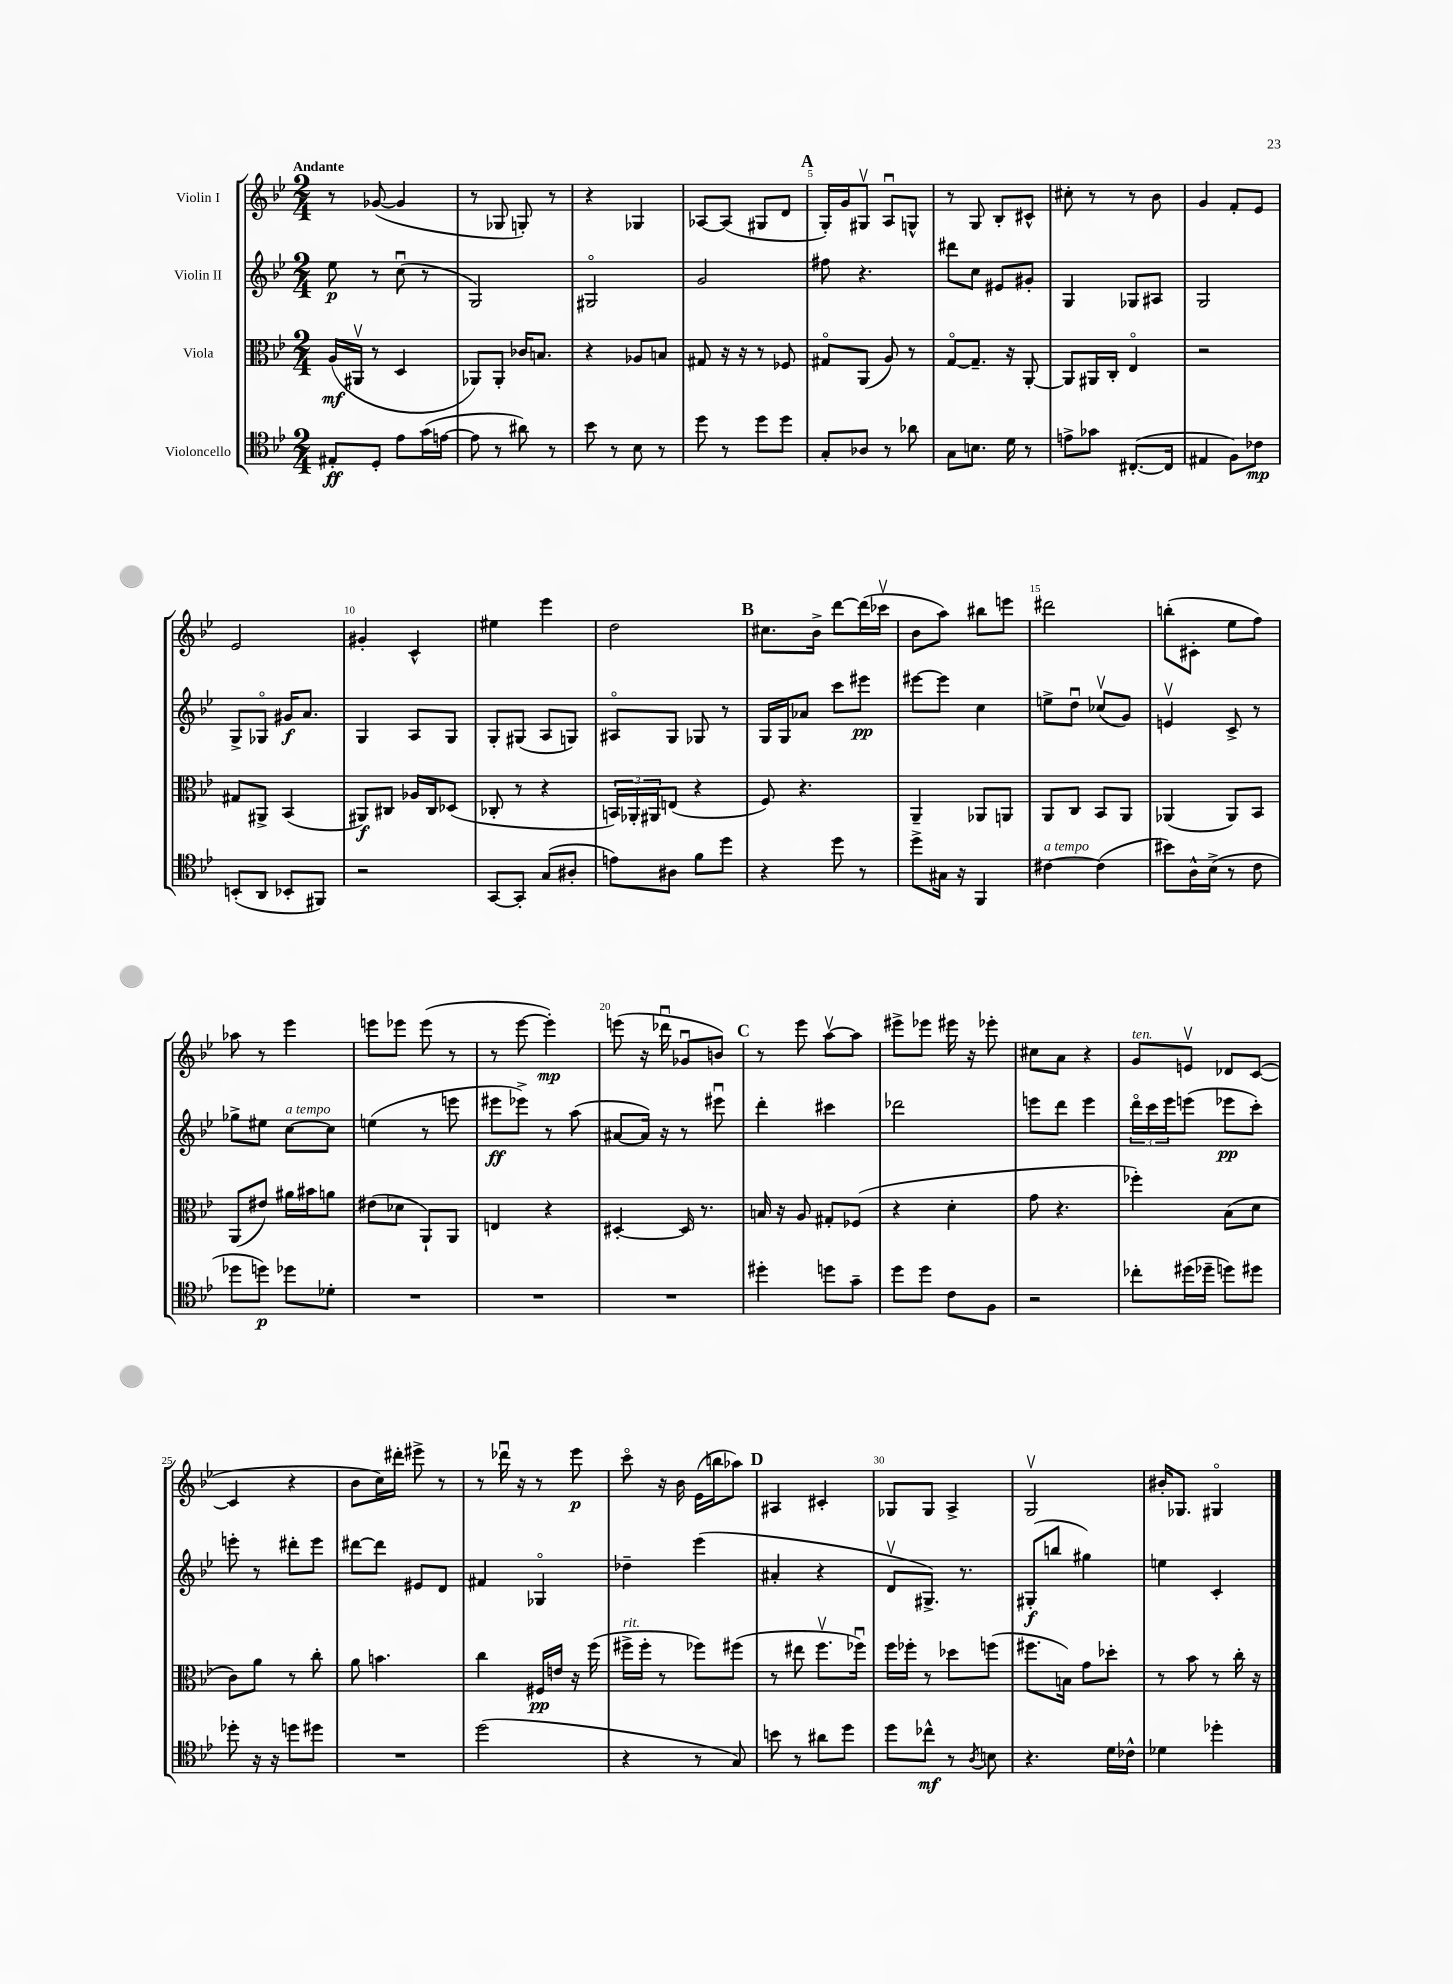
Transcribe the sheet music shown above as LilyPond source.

<<
\new StaffGroup <<
\new Staff = "s0" \with { instrumentName = "Violin I" } {
    \clef treble \key bes \major \numericTimeSignature \time 2/4 \tempo "Andante"
    r8 ges'8~( ges'4 |
    r8 ges8 g8-.) r8 |
    r4 ges4 |
    aes8~ aes8( gis8 d'8 |
    \mark \markup { \bold "A" } g16-.) g'16 gis8\upbow a8\downbow g8-^ |
    r8 g8 bes8-. cis'8-^ |
    cis''8-. r8 r8 bes'8 |
    g'4 f'8-. ees'8 |
    ees'2 |
    gis'4-. c'4-^ |
    eis''4 ees'''4 |
    d''2 |
    \mark \markup { \bold "B" } cis''8. bes'16-> d'''8~ d'''16( ces'''16\upbow |
    bes'8 a''8) bis''8 e'''8 |
    dis'''2 |
    b''8-.( cis'8-. ees''8 f''8) |
    aes''8 r8 ees'''4 |
    e'''8 ees'''8 ees'''8( r8 |
    r8 ees'''8~ ees'''4-.\mp) |
    e'''8( r16 des'''16\downbow ges'8\downbow b'8) |
    \mark \markup { \bold "C" } r8 ees'''8 a''8~\upbow a''8 |
    eis'''8-> ees'''8 eis'''16 r16 ees'''8-. |
    cis''8 a'8 r4 |
    g'8^\markup { \italic "ten." } e'8\upbow des'8 c'8~( |
    c'4 r4 |
    bes'8 c''16) dis'''16-. eis'''8-> r8 |
    r8 des'''16\downbow r16 r8 ees'''8\p |
    c'''8\flageolet r16 bes'16 ees'16( b''16 aes''8) |
    \mark \markup { \bold "D" } ais4 cis'4-. |
    ges8 ges8 a4-> |
    g2\upbow |
    bis'16-. ges8. gis4\flageolet \bar "|." |
}
\new Staff = "s1" \with { instrumentName = "Violin II" } {
    \clef treble \key bes \major \numericTimeSignature \time 2/4
    ees''8\p r8 c''8\downbow( r8 |
    g2) |
    gis2\flageolet |
    g'2 |
    \mark \markup { \bold "A" } fis''8 r4. |
    dis'''8 c''8 eis'8 gis'8-. |
    g4 ges8 ais8 |
    g2 |
    g8-> ges8\flageolet gis'16\f a'8. |
    g4 a8 g8 |
    g8-. gis8( a8 g8) |
    ais8\flageolet g8 ges8 r8 |
    \mark \markup { \bold "B" } g16 g16 aes'8 c'''8 eis'''8\pp |
    eis'''8~ eis'''8 c''4 |
    e''8-> d''8\downbow ces''8\upbow( g'8) |
    e'4\upbow c'8-> r8 |
    ges''8-> eis''8 c''8~^\markup { \italic "a tempo" } c''8 |
    e''4( r8 e'''8 |
    eis'''8\ff ees'''8->) r8 a''8( |
    ais'8~ ais'16) r16 r8 eis'''8\downbow |
    \mark \markup { \bold "C" } d'''4-. cis'''4 |
    des'''2 |
    e'''8 d'''8 e'''4 |
    \tuplet 3/2 { d'''16\flageolet c'''16 ees'''16 } e'''8( ees'''8\pp c'''8-.) |
    e'''8-. r8 dis'''8-. e'''8 |
    dis'''8~ dis'''8 eis'8 d'8 |
    fis'4 ges4\flageolet |
    des''4-- ees'''4( |
    \mark \markup { \bold "D" } ais'4-. r4 |
    d'8\upbow gis8.->) r8. |
    gis8-.\f( b''8 gis''4) |
    e''4 c'4-. \bar "|." |
}
\new Staff = "s2" \with { instrumentName = "Viola" } {
    \clef alto \key bes \major \numericTimeSignature \time 2/4
    a16\mf( ais,16\upbow r8 d4 |
    aes,8) aes,8-. ces'16 b8. |
    r4 aes8 b8 |
    gis8 r16 r16 r8 fes8 |
    \mark \markup { \bold "A" } gis8\flageolet a,8( a8) r8 |
    g8~\flageolet g8.-- r16 a,8~-. |
    a,8 ais,16 c16-. ees4\flageolet |
    r2 |
    gis8 ais,8-> bes,4( |
    ais,8\f) cis8 aes16 cis16 des8( |
    ces8-. r8 r4 |
    \tuplet 3/2 { b,16) aes,16-. ais,16 } e8( r4 |
    \mark \markup { \bold "B" } f8) r4. |
    a,4-- aes,8 a,8 |
    a,8 c8 bes,8 a,8 |
    aes,4( aes,8) bes,8 |
    a,8( eis'8) ais'16 bis'16 a'8 |
    eis'8( des'8 a,8-!) a,8 |
    e4 r4 |
    dis4~-. dis16 r8. |
    \mark \markup { \bold "C" } b16 r16 a8 gis8-. fes8( |
    r4 d'4-. |
    g'8 r4. |
    fes''4-.) bes8( d'8 |
    c'8) a'8 r8 c''8-. |
    a'8 b'4. |
    c''4 fis16\pp e'16 r16 f''16( |
    fis''16->^\markup { \italic "rit." } fis''16-. r8 fes''8) fis''8( |
    \mark \markup { \bold "D" } r8 eis''8 f''8.\upbow fes''16\downbow) |
    f''16 fes''16-. r8 des''8 f''8( |
    fis''8. b16) g'8 des''8-. |
    r8 bes'8 r8 c''16-. r16 \bar "|." |
}
\new Staff = "s3" \with { instrumentName = "Violoncello" } {
    \clef tenor \key bes \major \numericTimeSignature \time 2/4
    eis8-.\ff d8-. ees'8 g'16( e'16~ |
    e'8 r8 ais'8) r8 |
    bes'8 r8 bes8 r8 |
    d''8 r8 d''8 d''8 |
    \mark \markup { \bold "A" } g8-. aes8 r8 aes'8 |
    g8 b8. d'16 r8 |
    e'8-> ges'8 cis8.~-.( cis16 |
    eis4 f8) ces'8\mp |
    b,8-.( a,8 bes,8-. fis,8) |
    r2 |
    g,8~ g,8-. g8( ais8-. |
    e'8) ais8 f'8 d''8 |
    \mark \markup { \bold "B" } r4 d''8 r8 |
    d''8-> gis16 r16 f,4 |
    cis'4~^\markup { \italic "a tempo" } cis'4( |
    bis'8) a16-^ bes16->( r8 c'8 |
    des''8 d''8\p) des''8 des'8-. |
    R2 |
    R2 |
    R2 |
    \mark \markup { \bold "C" } dis''4-. d''8 g'8-- |
    d''8 d''8 c'8 f8 |
    r2 |
    ces''8-. dis''16( des''16-- d''8) dis''8 |
    des''8-. r16 r16 d''8 dis''8 |
    R2 |
    d''2( |
    r4 r8 g8) |
    \mark \markup { \bold "D" } b'8 r8 ais'8 d''8 |
    d''8 ces''8-^\mf r8 \acciaccatura { a8 } b8 |
    r4. d'16 ces'16-^ |
    des'4 des''4-. \bar "|." |
}
>>
>>
\layout { \context { \Score \override BarNumber.break-visibility = ##(#f #t #t) barNumberVisibility = #(every-nth-bar-number-visible 5) } }
